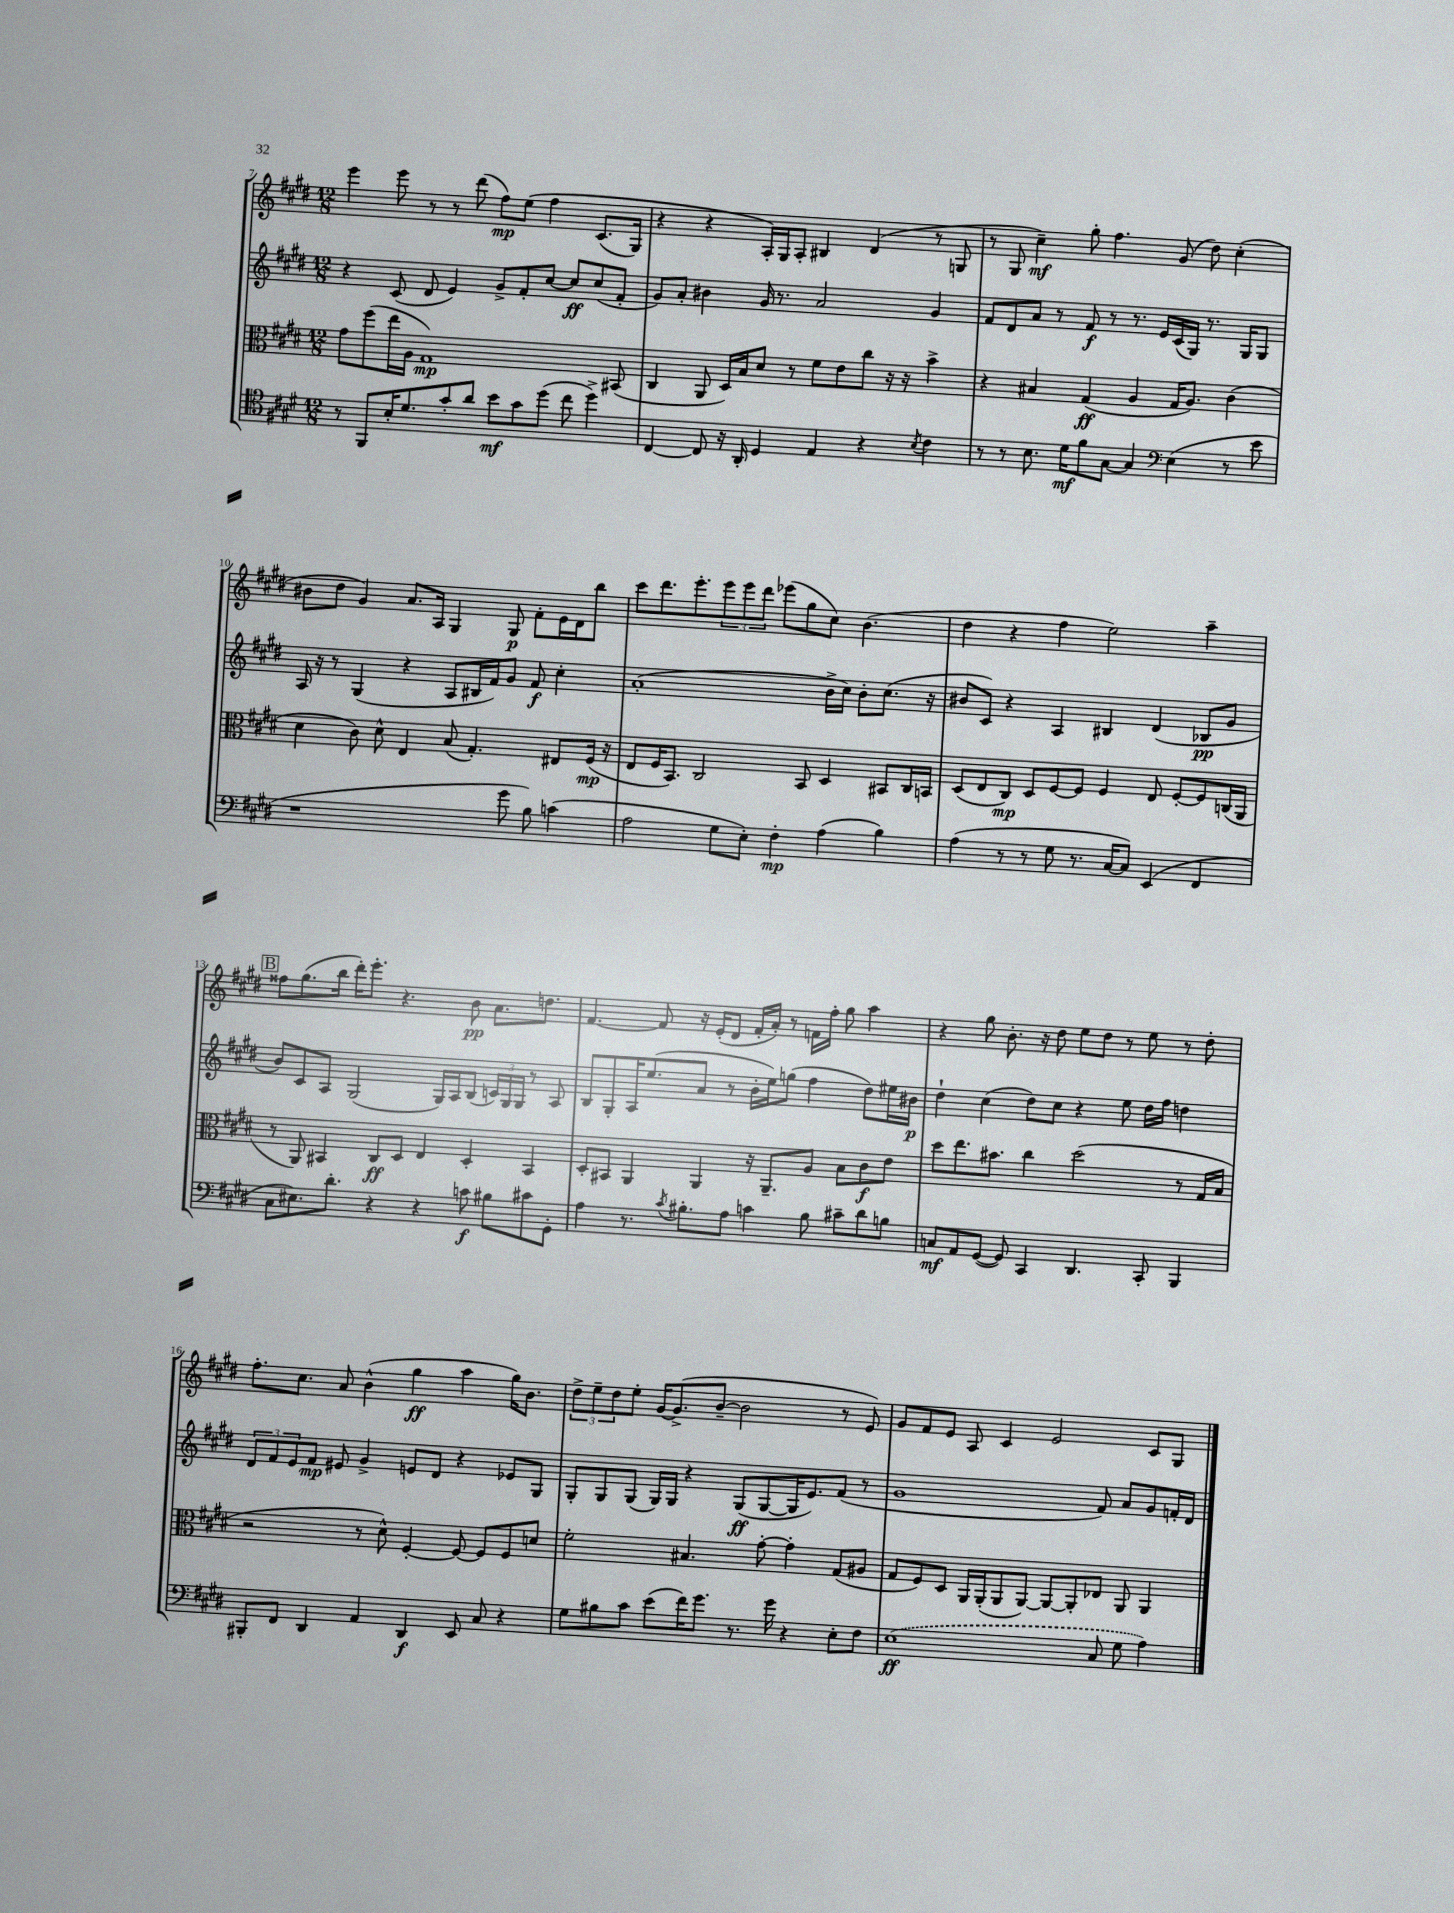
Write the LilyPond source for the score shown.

<<
\new StaffGroup <<
\new Staff = "s0" {
    \clef treble \key e \major \numericTimeSignature \time 12/8
    e'''4 e'''8 r8 r8 dis'''8( fis''8\mp) e''8\( fis''4 cis'8.( gis16) |
    r4 r4 a16-.\) gis16 a8-. bis4 dis'4( r8 g8 |
    r8 gis8 cis''4--\mf) gis''8-. fis''4. gis'8( dis''8) cis''4-.( |
    bis'8 dis''8 gis'4) a'8. a16 gis4 gis8\p fis'8-. e'16 dis'16 b''8 |
    cis'''8 dis'''8. e'''8.-. \tuplet 3/2 { e'''8 e'''8 dis'''8 } ees'''8( gis''8 cis''8) b'4.( |
    dis''4 r4 fis''4 e''2) a''4-- |
    \mark \markup { \box "B" } fisis''8 gis''8.( b''16 dis'''16-.) e'''8.-. r4. b'8\pp a'8. d''8. |
    fis'4.~ fis'8 r16 e'16-.( dis'8 fis'16-. a'16-.) r8 f'16 fis''16-. gis''8 a''4 |
    r4 gis''8 b'8.-. r16 dis''8 e''8 dis''8 r8 e''8 r8 dis''8-. |
    fis''8.-. cis''8. a'8 b'4-^( gis''4\ff a''4 gis''16) b'8. |
    \tuplet 3/2 { dis''8-> e''8-- dis''8 } e''8-. gis'16~ gis'8.->( b'8~-- b'2 r8 e'8) |
    gis'8 fis'8 e'8 a8 cis'4 e'2 cis'8 gis8 \bar "|." |
}
\new Staff = "s1" {
    \clef treble \key e \major \numericTimeSignature \time 12/8
    r4 cis'8( dis'8 e'4) gis'8-> fis'8-. cis''8~ cis''8\ff cis''8( fis'8-. |
    gis'8) a'8-. bis'4 gis'16 r8. a'2 gis'4 |
    fis'8 dis'8 a'8 r8 fis'8\f r8 r8. e'16 cis'16( gis16) r8. gis16 gis8 |
    a16 r16 r8 gis4( r4 a8 bis16 fis'16) gis'8 fis'8\f cis''4-. |
    a'1-.( b'16-> cis''16) b'8-. cis''8.( r16 |
    bis'8 cis'8) r4 a4 bis4 dis'4( bes8\pp gis'8 |
    \mark \markup { \box "B" } b'8) cis'8 a8 gis2( gis16) a16 b8( \tuplet 3/2 { c'16) gis16 gis16 } r8 a8 |
    b8 gis8-. a16 e''8.( a'8 r8 b'16-. e''16) g''8( fis''4 dis''8) eis''16 bis'16\p |
    dis''4-! cis''4( dis''8) cis''8 r4 e''8 dis''16 fis''16 d''4 |
    \tuplet 3/2 { dis'8 fis'8 e'8 } fis'8\mp eis'8 gis'4-> e'8 dis'8 r4 ees'8 gis8 |
    gis8-. gis8 gis8( gis16) gis16 r4 gis8\ff( gis8~ gis16 e'8.) fis'8( r8 |
    gis'1 fis'8) a'8 gis'8 f'16-. dis'16 \bar "|." |
}
\new Staff = "s2" {
    \clef alto \key e \major \numericTimeSignature \time 12/8
    gis'8 fis''8( e''16 a16 gis1\mp) bis,8( |
    cis4 a,8 dis16) b16 dis'8 r8 fis'8 e'8 cis''8 r16 r16 b'4-> |
    r4 bis4 gis4\ff( a4 gis16 a8.) cis'4( |
    dis'4 cis'8) dis'8-^ e4 b8( gis4.-.) eis8 fis16\mp( r16 |
    e8 fis16 b,8.) cis2 b,8 dis4 bis,8 cis16 b,16 |
    dis8( e8 cis8\mp) dis8 fis8~ fis8 fis4 e8 fis8~-. fis8 c16( a,16 |
    \mark \markup { \box "B" } r8 a,8) bis,4 cis8\ff dis8 e4 dis4-. bis,4 |
    dis8-. bis,8 a,4 a,4 r16 a,8.-- a8 b8 cis'8\f e'8 |
    dis''8 e''8. bis'8. cis''4 dis''2( r8 gis16 b16 |
    r2 r8 dis'8-^) fis4~-. fis8~ fis8 fis8 d'8 |
    fis'2-. bis4. gis'8~-. gis'4-. gis8( ais8 |
    gis8 fis8) dis8 a,16 a,16-.( a,8 a,8~) a,8~ a,8-. ees8 a,8 a,4 \bar "|." |
}
\new Staff = "s3" {
    \clef tenor \key e \major \numericTimeSignature \time 12/8
    r8 fis,8 b16-. dis'8. gis'8-. a'8 b'8\mf gis'8 dis''8( cis''8 dis''4->) |
    cis4~ cis8 r16 a,16-. dis4 e4 r4 \acciaccatura { b8 } cis'4 |
    r8 r8 b8. dis'16\mf fis'8 gis8~ gis4 \clef bass e4( r8 e'8 |
    r1 gis'8 b8) c'4( |
    a2 gis8 e8-.) fis4-.\mp a4( b4) |
    a4( r8 r8 gis8 r8. cis16~ cis8) e,4( fis,4 |
    \mark \markup { \box "B" } cis8 eis8.) dis'8.-. r4 r4 c'8\f bis8 cis'8 gis,8-. |
    a4 r8. \acciaccatura { cis'8 } bis8.-. a8 c'4 bis8 cis'8-- dis'8 b8 |
    c8\mf a,8 gis,8~( gis,8) cis,4 dis,4. cis,8-. b,,4 |
    bis,,8-. fis,8 dis,4 a,4 dis,4\f e,8 cis8 r4 |
    gis8 bis8 cis'8 e'8( fis'16) gis'8. r8. gis'16 r4 e8-. fis8 |
    \once \slurDashed e1\ff( cis8 gis8 a4) \bar "|." |
}
>>
>>
\layout { \context { \Score currentBarNumber = #7 } }
